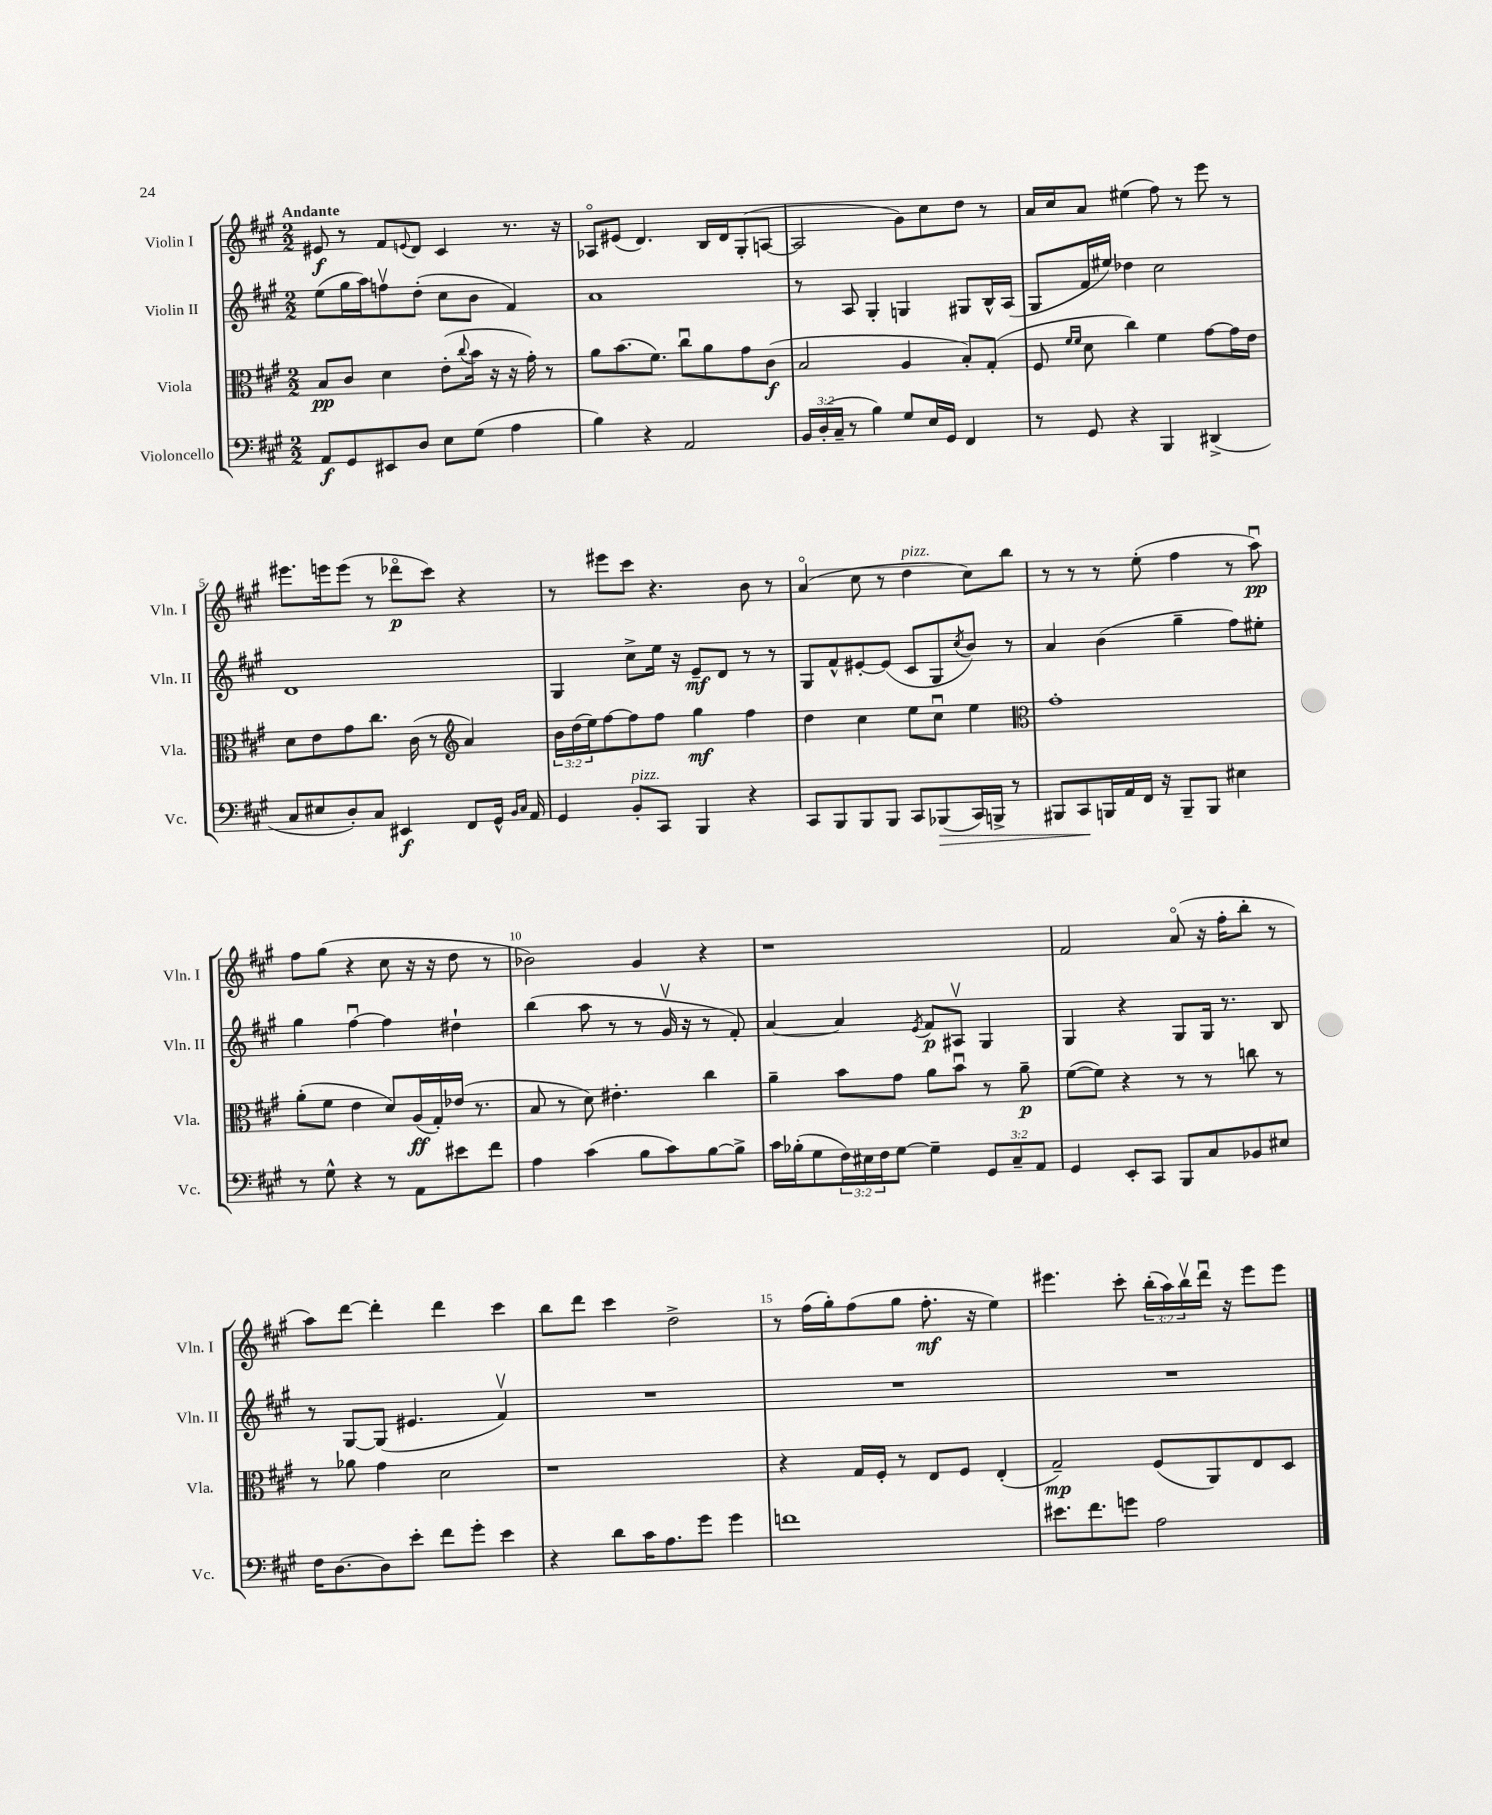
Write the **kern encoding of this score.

**kern	**dynam	**kern	**dynam	**kern	**dynam	**kern	**dynam
*part4	*part4	*part3	*part3	*part2	*part2	*part1	*part1
*staff4	*staff4	*staff3	*staff3	*staff2	*staff2	*staff1	*staff1
*I"Violoncello	*	*I"Viola	*	*I"Violin II	*	*I"Violin I	*
*I'Vc.	*	*I'Vla.	*	*I'Vln. II	*	*I'Vln. I	*
*clefF4	*	*clefC3	*	*clefG2	*	*clefG2	*
*k[f#c#g#]	*	*k[f#c#g#]	*	*k[f#c#g#]	*	*k[f#c#g#]	*
*M2/2	*	*M2/2	*	*M2/2	*	*M2/2	*
=1	=1	=1	=1	=1	=1	=1	=1
!	!	!	!	!	!	!LO:TX:a:B:t=Andante	!
8AA/L	f	8B/L	pp	(8ee\L	.	8e#X/	f
8GG#/	.	8c#/J	.	16gg#\L	.	8r	.
.	.	.	.	16aa\J)	.	.	.
8EE#X/	.	4d\	.	8ffnv\	.	8f#/L	.
.	.	.	.	.	.	8qqen/	.
8D/J	.	.	.	(8dd'\J	.	8d/J	.
8E\L	.	(8e'\L	.	8cc#\L	.	4c#/	.
.	.	8qqcc#/	.	.	.	.	.
(8G#\J	.	16b\Jk	.	8b\J	.	.	.
.	.	16r	.	.	.	.	.
4A\	.	16r	.	4f#/)	.	8.r	.
.	.	16g#'\)	.	.	.	.	.
.	.	8r	.	.	.	.	.
.	.	.	.	.	.	16r	.
=2	=2	=2	=2	=2	=2	=2	=2
4B\)	.	8a\L	.	1a	.	8A-X/L	.
.	.	(8.b\	.	.	.	(8e#X/J	.
4r	.	.	.	.	.	4.d/)	.
.	.	8.f#\J)	.	.	.	.	.
2AA/	.	8cc#u\L	.	.	.	.	.
.	.	8a\	.	.	.	16B/LL	.
.	.	.	.	.	.	16d/J	.
.	.	8g#\	.	.	.	(8G#'/	.
.	.	(8c#\J	f	.	.	[8An/J	.
=3	=3	=3	=3	=3	=3	=3	=3
24BB/LL	.	2B/	.	8r	.	2A/]	.
(24D'/	.	.	.	.	.	.	.
24C#~/JJ	.	.	.	.	.	.	.
8r	.	.	.	8A/	.	.	.
4B\)	.	.	.	4G#'/	.	.	.
8G#/L	.	4A/	.	4Gn/	.	8g#\L)	.
16E/L	.	.	.	.	.	8cc#\	.
16GG#/JJ	.	.	.	.	.	.	.
4FF#/	.	8B'/L)	.	8G#X/L	.	8dd\J	.
.	.	(8G#'/J	.	16B^^/L	.	8r	.
.	.	.	.	(16A/JJ	.	.	.
=4	=4	=4	=4	=4	=4	=4	=4
8r	.	8F#/	.	8G#/L	.	16a/LL	.
.	.	.	.	.	.	16cc#/J	.
.	.	16qqf#/LL	.	.	.	.	.
.	.	16qqf#/JJ	.	.	.	.	.
8GG#/	.	8d\	.	16f#/L	.	8a/J	.
.	.	.	.	16ee#X/JJ)	.	.	.
4r	.	4cc#\)	.	4dd-X\	.	(4ee#X\	.
4BBB/	.	4f#\	.	2cc#\	.	8ff#\)	.
.	.	.	.	.	.	8r	.
(4DD#X^/	.	[8g#\L	.	.	.	8eee\	.
.	.	16g#\L]	.	.	.	8r	.
.	.	16e\JJ	.	.	.	.	.
!!LO:LB:g=z
=5	=5	=5	=5	=5	=5	=5	=5
8C#/L	.	8d\L	.	1d	.	8.eee#X\L	.
8E#X/	.	8e\	.	.	.	.	.
.	.	.	.	.	.	16eeen\k	.
8D'/)	.	8g#\	.	.	.	(8eee\J	.
8C#/J	.	8.cc#\J	.	.	.	8r	.
4EE#X/	f	.	.	.	.	8ddd-X\L	p
.	.	(16c#\	.	.	.	.	.
.	.	8r	.	.	.	8ccc#\J)	.
*	*	*clefG2	*	*	*	*	*
8FF#/L	.	4a/)	.	.	.	4r	.
16GG#^^/Jk	.	.	.	.	.	.	.
16qqBB/LL	.	.	.	.	.	.	.
16qqC#/JJ	.	.	.	.	.	.	.
16AA/	.	.	.	.	.	.	.
=6	=6	=6	=6	=6	=6	=6	=6
4GG#/	.	24b\LL	.	4G#/	.	8r	.
.	.	(24dd\	.	.	.	.	.
.	.	24ee\J)	.	.	.	.	.
.	.	[8ff#\	.	.	.	8eee#X\L	.
!LO:TX:a:i:t=pizz.	!	!	!	!	!	!	!
8BB'/L	.	8ff#\]	.	8cc#^\L	.	8ccc#\J	.
8CC#/J	.	8ff#\J	.	16ee\Jk	.	4.r	.
.	.	.	.	16r	.	.	.
4BBB/	.	4gg#\	mf	8e~/L	mf	.	.
.	.	.	.	8d/J	.	.	.
4r	.	4ff#\	.	8r	.	8b\	.
.	.	.	.	8r	.	8r	.
=7	=7	=7	=7	=7	=7	=7	=7
8CC#/L	.	4dd\	.	8G#/L	.	(4a/	.
8BBB/	.	.	.	8f#^^/	.	.	.
8BBB/	.	4cc#\	.	[8e#X'/	.	8cc#\	.
8BBB/J	.	.	.	(8e#/J]	.	8r	.
!	!	!	!	!	!	!LO:TX:a:i:t=pizz.	!
8CC#/L	.	8ee\L	.	8c#/L	.	4dd\	.
!	!LO:HP:b	!	!	!	!	!	!
(8BBB-X/	>	8cc#u\J	.	8G#/	.	.	.
.	.	.	.	8qcc#/	.	.	.
16CC#/L)	.	4ee\	.	8b/J)	.	8cc#\L)	.
16BBBn^/JJ	.	.	.	.	.	.	.
8r	.	.	.	8r	.	8bb\J	.
=8	=8	=8	=8	=8	=8	=8	=8
*	*	*clefC3	*	*	*	*	*
8BBB#X/L	.	1g#'	.	4a/	.	8r	.
8CC#/	.	.	.	.	.	8r	.
16BBBn/L	]	.	.	(4b\	.	8r	.
16AA/	.	.	.	.	.	.	.
16FF#/JJ	.	.	.	.	.	(8ee'\	.
16r	.	.	.	.	.	.	.
8BBB~/L	.	.	.	4gg#~\	.	4ff#\	.
8BBB/J	.	.	.	.	.	.	.
4E#X\	.	.	.	8ff#\L)	.	8r	.
.	.	.	.	8ee#X'\J	.	8aau\)	pp
!!LO:LB:g=z
=9	=9	=9	=9	=9	=9	=9	=9
8r	.	(8a'\L	.	4gg#\	.	8ff#\L	.
8G#^^\	.	8f#\J	.	.	.	(8gg#\J	.
4r	.	4e\	.	[4ff#u\	.	4r	.
8r	.	8d/L)	.	4ff#\]	.	8cc#\	.
8AA\L	.	(16A/L	ff	.	.	16r	.
.	.	16G#'/)	.	.	.	16r	.
8e#X\	.	(16e-X/JJ	.	4dd#X`\	.	8dd\	.
.	.	8.r	.	.	.	.	.
8f#\J	.	.	.	.	.	8r	.
=10	=10	=10	=10	=10	=10	=10	=10
4A\	.	8B/	.	(4bb\	.	2b-X\)	.
.	.	8r	.	.	.	.	.
(4c#\	.	8d\)	.	8aa\	.	.	.
.	.	4.e#X'\	.	8r	.	.	.
8B\L	.	.	.	8r	.	4g#/	.
8c#\)	.	.	.	16g#v/	.	.	.
.	.	.	.	16r	.	.	.
[8B\	.	4cc#\	.	8r	.	4r	.
8B^\J]	.	.	.	8f#'/)	.	.	.
=11	=11	=11	=11	=11	=11	=11	=11
16c#\LL	.	4a~\	.	[4a/	.	1r	.
(16B-X'\J	.	.	.	.	.	.	.
8G#\	.	.	.	.	.	.	.
24F#\L)	.	8b\L	.	4a/]	.	.	.
24E#X\	.	.	.	.	.	.	.
24F#\J	.	.	.	.	.	.	.
[8G#\J	.	8g#\J	.	.	.	.	.
.	.	.	.	8qe/	.	.	.
4G#~\]	.	8a\L	.	8f#/L	p	.	.
.	.	8bu\J	.	8A#Xv/J	.	.	.
12GG#/L	.	8r	.	4G#/	.	.	.
12C#~/	.	.	.	.	.	.	.
.	.	8a~\	p	.	.	.	.
12AA/J	.	.	.	.	.	.	.
=12	=12	=12	=12	=12	=12	=12	=12
4GG#/	.	([8f#\L	.	4G#/	.	2f#/	.
.	.	8f#\J])	.	.	.	.	.
8EE'/L	.	4r	.	4r	.	.	.
8CC#/J	.	.	.	.	.	.	.
8BBB/L	.	8r	.	8G#/L	.	(8a/	.
8C#/	.	8r	.	16G#/Jk	.	16r	.
.	.	.	.	8.r	.	16ff#'\KL	.
8BB-X/	.	8ccn\	.	.	.	8bb'\J	.
8E#X/J	.	8r	.	8B/	.	8r	.
!!LO:LB:g=z
=13	=13	=13	=13	=13	=13	=13	=13
16F#\KL	.	8r	.	8r	.	8aa\L)	.
[8.D\	.	.	.	.	.	.	.
.	.	8a-X\	.	[8G#/L	.	[8ddd\J	.
8D\]	.	4g#\	.	(8G#/J]	.	4ddd'\]	.
8e'\J	.	.	.	4.e#X/	.	.	.
8f#\L	.	2d\	.	.	.	4ddd\	.
8g#'\J	.	.	.	.	.	.	.
4e\	.	.	.	4f#v/)	.	4ccc#\	.
=14	=14	=14	=14	=14	=14	=14	=14
4r	.	1r	.	1r	.	8bb\L	.
.	.	.	.	.	.	8ddd\J	.
8d\L	.	.	.	.	.	4ccc#\	.
16c#\K	.	.	.	.	.	.	.
8.A\	.	.	.	.	.	.	.
.	.	.	.	.	.	2dd^\	.
8g#\J	.	.	.	.	.	.	.
4g#\	.	.	.	.	.	.	.
=15	=15	=15	=15	=15	=15	=15	=15
1fn	.	4r	.	1r	.	8r	.
.	.	.	.	.	.	(16ff#\LL	.
.	.	.	.	.	.	16gg#'\J)	.
.	.	16G#/LL	.	.	.	(8ff#\	.
.	.	16F#'/JJ	.	.	.	.	.
.	.	8r	.	.	.	8gg#\J	.
.	.	8E/L	.	.	.	8.ff#'\	mf
.	.	8F#/J	.	.	.	.	.
.	.	.	.	.	.	16r	.
.	.	(4E'/	.	.	.	4ee\)	.
=16	=16	=16	=16	=16	=16	=16	=16
8.e#X\L	.	2G#~/)	mp	1r	.	4.eee#X\	.
8.f#\	.	.	.	.	.	.	.
8gn\J	.	.	.	.	.	8ccc#'\	.
2A\	.	(8F#/L	.	.	.	(24bb'\LL	.
.	.	.	.	.	.	24aa\)	.
.	.	.	.	.	.	24bbv\	.
.	.	8AA/)	.	.	.	16dddu\JJ	.
.	.	.	.	.	.	16r	.
.	.	8E/	.	.	.	8eee#\L	.
.	.	8D/J	.	.	.	8eee#\J	.
==	==	==	==	==	==	==	==
*-	*-	*-	*-	*-	*-	*-	*-
